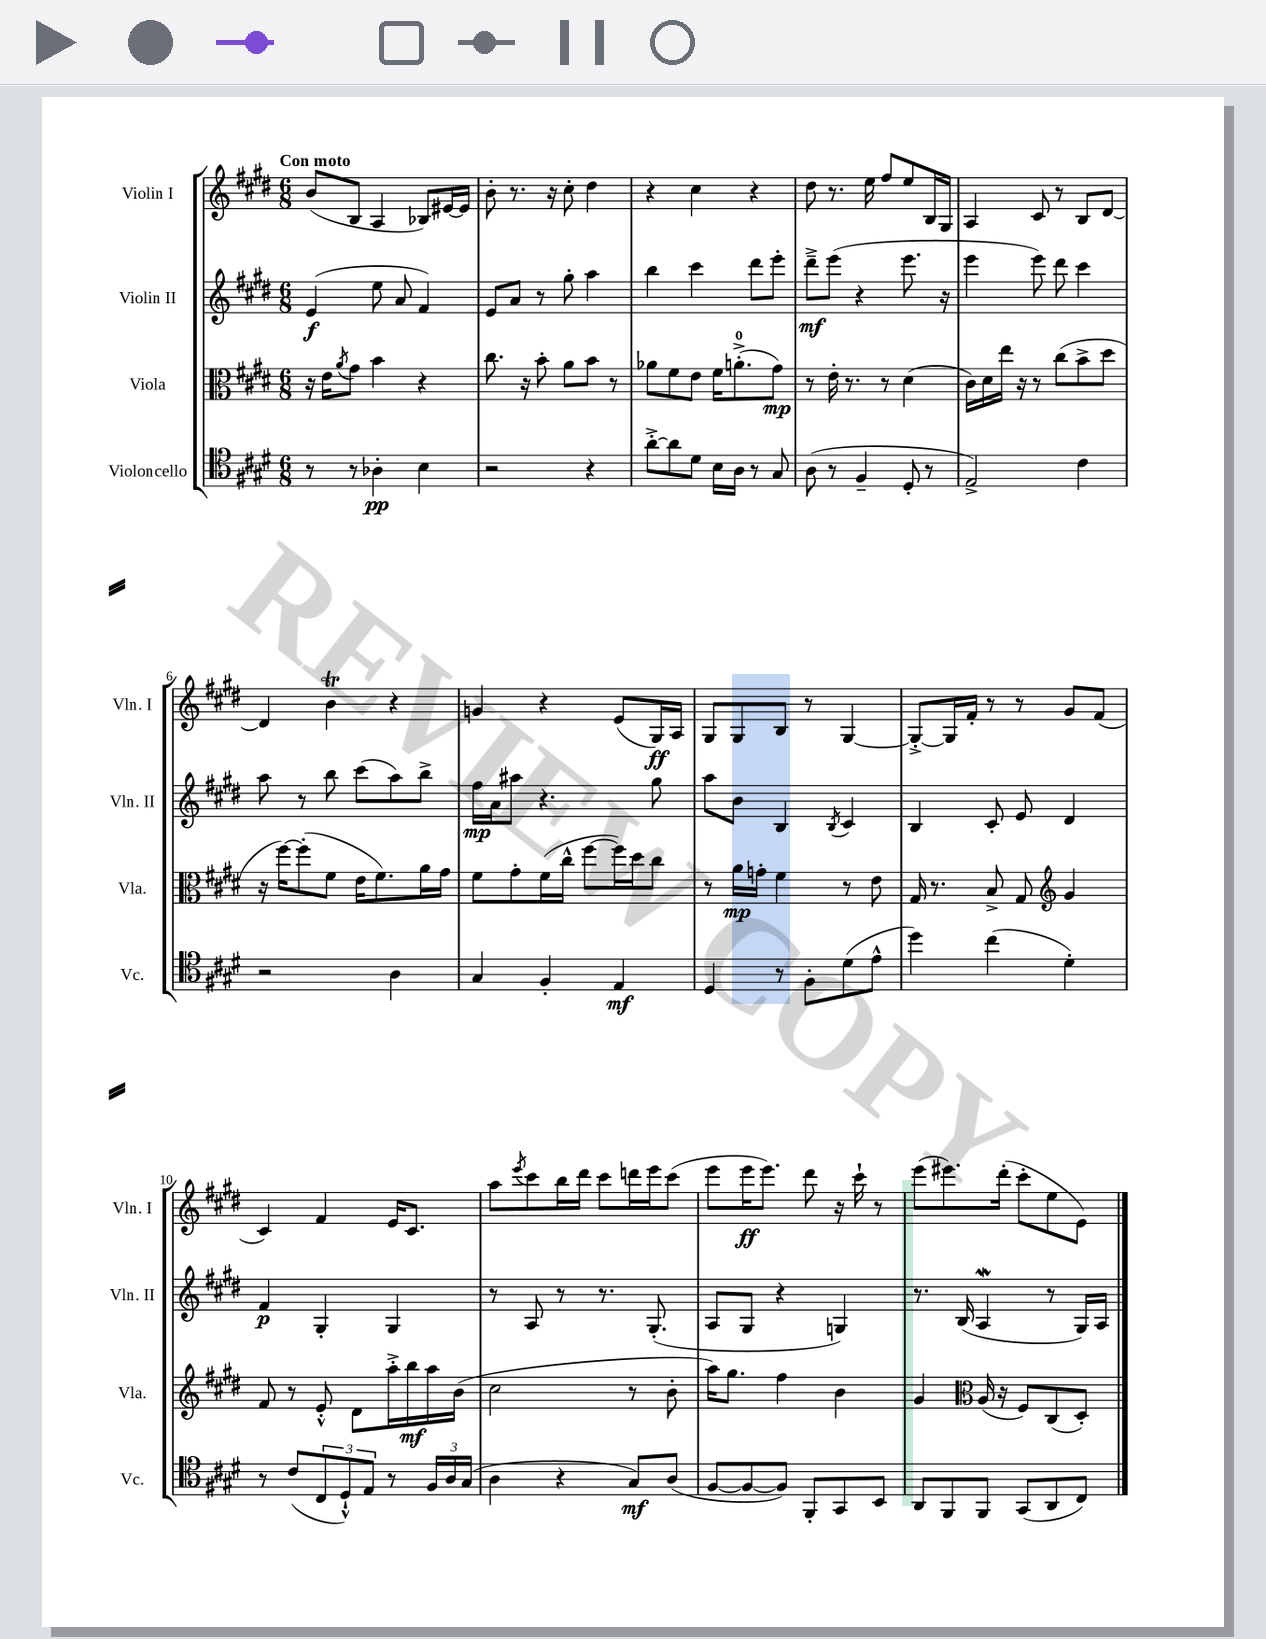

**kern	**kern	**kern	**kern
*staff4	*staff3	*staff2	*staff1
*clefC4	*clefC3	*clefG2	*clefG2
*k[f#c#g#d#]	*k[f#c#g#d#]	*k[f#c#g#d#]	*k[f#c#g#d#]
*M6/8	*M6/8	*M6/8	*M6/8
8r	16r	(4e	(8b
.	16e	.	.
.	8qa	.	.
8r	8g#	.	8B
4A-'	4b	8ee	4A
.	.	8a	.
4B	4r	4f#)	8B-)
.	.	.	[16e#
.	.	.	16e#]
=	=	=	=
2r	8.cc#	8e	8b'
.	.	8a	8.r
.	16r	.	.
.	8b'	8r	.
.	.	.	16r
.	8a	8gg#'	8cc#'
4r	8b	4aa	4dd#
.	8r	.	.
=	=	=	=
[8a'^	8a-	4bb	4r
8a]	8f#	.	.
8d#	8e	4ccc#	4cc#
16B	16f#	.	.
16A	(8.a'^	.	.
8r	.	8ddd#	4r
8G#	8g#)	8eee'	.
=	=	=	=
(8A	8r	8ddd#~^	8dd#
8r	16e'	(8eee	8.r
.	8.r	.	.
4F#~	.	4r	.
.	.	.	16ee
.	8r	.	8ff#
8D#'	(4d#	8.eee	8ee
8r	.	.	16B
.	.	16r	16G#
=	=	=	=
2E^)	16c#)	4eee	4A
.	16d#	.	.
.	16ee	.	.
.	16r	.	.
.	8r	8eee)	8c#
.	(8cc#	8ddd#	8r
4c#	8b^	4ccc#	8B
.	8dd#	.	[8d#
=	=	=	=
2r	16r	8aa	4d#]
.	[16ff#)	.	.
.	(8ff#']	8r	.
.	8f#	8bb	4b
.	16e	(8ccc#	.
.	8.f#)	.	.
4A	.	8aa)	4r
.	16a	8bb^	.
.	16g#	.	.
=	=	=	=
4G#	8f#	16ff#	4g
.	.	16a	.
.	8g#'	8aa#	.
4F#'	(16f#	4.r	4r
.	16cc#^^	.	.
.	[8ff#	.	.
4E	16ff#])	.	(8e
.	16dd#	.	.
.	8cc#	8gg#	16G#)
.	.	.	16A
=	=	=	=
4D#	8r	8aa	8G#
.	16a	8b	8G#
.	16g'	.	.
8r	4f#	4B	8B
8F#'	.	.	8r
.	.	8qB	.
(8d#	8r	4c#	[4G#
8e^^	8e	.	.
=	=	=	=
4dd#)	16G#	4B	8G#'^_
.	8.r	.	.
.	.	.	16G#]
.	.	.	16f#'
(4cc#	8B^	8c#'	8r
.	8G#	8e	8r
*	*clefG2	*	*
4d#')	4g#	4d#	8g#
.	.	.	(8f#
=	=	=	=
8r	8f#	4f#	4c#)
(8c#	8r	.	.
12C#	8e'^^	4G#'	4f#
12D#`^^)	.	.	.
.	8d#	.	.
12E	.	.	.
8r	16aa'^	4G#	16e
.	16bb	.	8.c#
24F#	16aa	.	.
24A	.	.	.
.	(16b	.	.
(24G#	.	.	.
=	=	=	=
4A	2cc#	8r	8aa
.	.	.	8qeee
.	.	8A	8ccc#
4r	.	8r	16bb
.	.	.	16ddd#
.	.	8.r	8ccc#
8G#)	8r	.	16ddd
.	.	(8.G#'	16eee
(8A	8b'	.	(8ccc#
=	=	=	=
[8F#	16aa)	8A	8eee
.	8.gg#	.	.
8F#_	.	8G#	16eee
.	.	.	8.eee)
8F#])	4ff#	4r	.
8FF#'	.	.	8ddd#
8GG#	4b	4G)	16r
.	.	.	16ccc#`
8BB	.	.	8r
=	=	=	=
8AA	4g#	8.r	(8eee
8FF#	.	.	8.eee#)
.	.	(16B	.
*	*clefC3	*	*
8FF#	(16A	4A	.
.	16r	.	(16ddd#'
(8GG#	8F#)	.	8ccc#'
8AA	(8C#	8r	8ee
8C#)	8D#')	16G#)	8e)
.	.	16A	.
==	==	==	==
*-	*-	*-	*-
